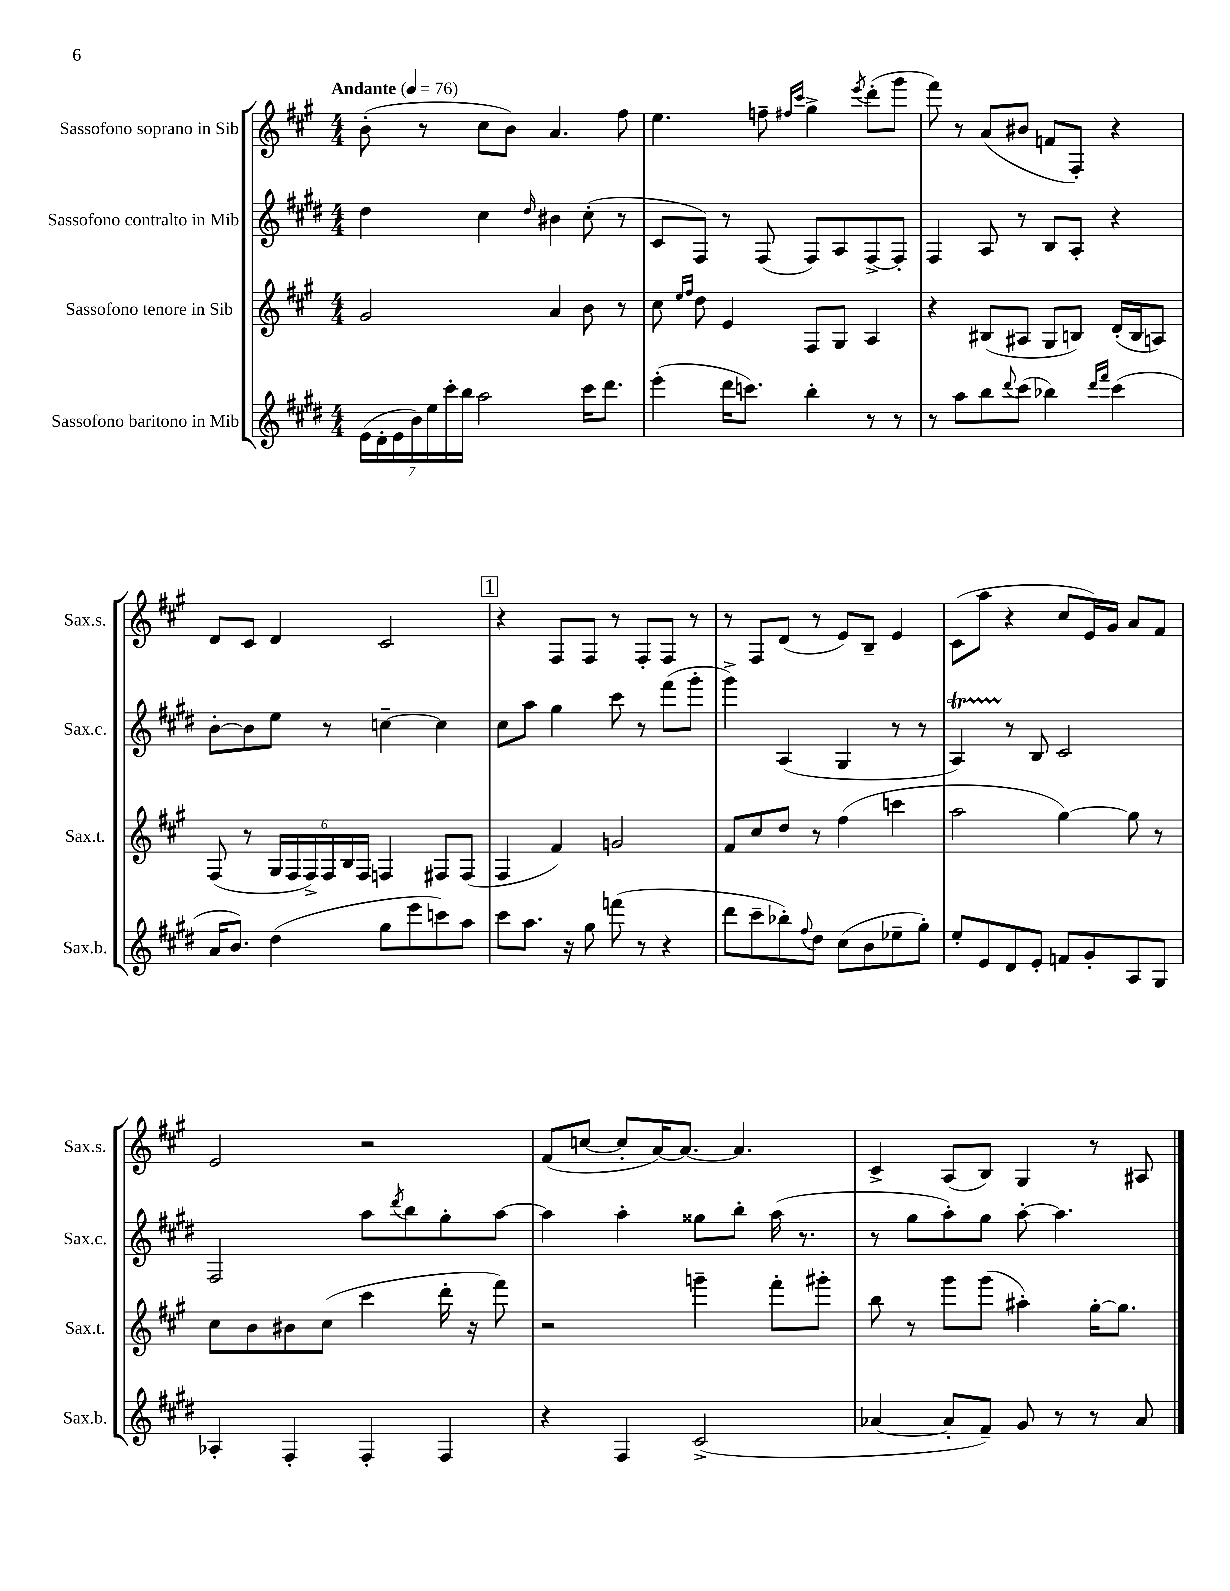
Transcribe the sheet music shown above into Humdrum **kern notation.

**kern	**kern	**kern	**kern
*staff4	*staff3	*staff2	*staff1
*clefG2	*clefG2	*clefG2	*clefG2
*k[f#c#g#d#]	*k[f#c#g#]	*k[f#c#g#d#]	*k[f#c#g#]
*M4/4	*M4/4	*M4/4	*M4/4
*MM76	*MM76	*MM76	*MM76
(28e	2g#	4dd#	(8b'
28d#'	.	.	.
28e	.	.	.
28b)	.	.	.
.	.	.	8r
28ee	.	.	.
28ccc#'	.	.	.
28bb	.	.	.
2aa	.	4cc#	8cc#
.	.	.	8b)
.	.	16qqdd#	.
.	4a	4b#	4.a
16ccc#	8b	(8cc#'	.
8.ddd#	.	.	.
.	8r	8r	8ff#
=	=	=	=
(4eee'	8cc#	8c#	4.ee
.	16qqee	.	.
.	16qqff#	.	.
.	8dd	8F#)	.
16ddd#	4e	8r	.
8.ccc)	.	.	.
.	.	(8F#	8ff~
.	.	.	16qqff#
.	.	.	16qqccc#
4bb'	8F#	8F#)	4gg#^
.	8G#	8A	.
.	.	.	8qeee
8r	4A	[8F#^	(8ddd'
8r	.	8F#']	8ggg#
=	=	=	=
8r	4r	4F#	8fff#)
8aa	.	.	8r
8bb	(8B#	8A	(8a
8qqddd#	.	.	.
(8ccc#	8A#	8r	8b#
4bb-)	8G#	8B	8f
.	8B)	8A'	8F#')
16qqddd#	.	.	.
16qqfff#	.	.	.
(4ccc#	(16d'	4r	4r
.	16B	.	.
.	8A)	.	.
=	=	=	=
16a	(8F#	[8b'	8d
8.b)	.	.	.
.	8r	8b]	8c#
(4dd#	24G#	8ee	4d
.	24F#	.	.
.	24F#^)	.	.
.	24F#	8r	.
.	24B	.	.
.	24F#	.	.
8gg#	4F	[4cc~	2c#
8eee	.	.	.
8ccc)	8F#	4cc]	.
8aa	(8F#	.	.
=	=	=	=
8ccc#	4F#	8cc#	4r
8.aa	.	8aa	.
.	4f#)	4gg#	8F#
16r	.	.	.
8gg#	.	.	8F#
(8fff	2g	8ccc#	8r
8r	.	8r	8F#'
4r	.	(8fff#	8F#
.	.	8ggg#'	8r
=	=	=	=
8ddd#	8f#	4ggg#^)	8r
8ccc#~	8cc#	.	8F#
8bb-')	8dd	(4A	(8d
8qqff#	.	.	.
8dd#	8r	.	8r
(8cc#	(4ff#	4G#	8e)
8b	.	.	8B~
8ee-~	4ccc	8r	4e
8gg#')	.	8r	.
=	=	=	=
8ee'	2aa	4A)	(8c#
8e	.	.	8aa
8d#	.	8r	4r
8e'	.	8B	.
8f	[4gg#)	2c#	8cc#
8g#'	.	.	16e)
.	.	.	16g#
8A	8gg#]	.	8a
8G#	8r	.	8f#
=	=	=	=
4A-'	8cc#	2F#	2e
.	8b	.	.
4F#'	8b#	.	.
.	(8cc#	.	.
4F#'	4ccc#	8aa	2r
.	.	8qddd#	.
.	.	8bb	.
4F#	16ddd'	8gg#'	.
.	16r	.	.
.	8fff#)	[8aa	.
=	=	=	=
4r	2r	4aa]	(8f#
.	.	.	[8cc
4F#	.	4aa'	8cc']
.	.	.	[16a)
.	.	.	8.a_
(2c#^	4ggg~	8gg##	.
.	.	8bb'	4.a]
.	8fff#'	(16aa	.
.	.	8.r	.
.	8ggg#'	.	.
=	=	=	=
[4a-	8bb	8r	4c#^
.	8r	8gg#	.
8a-']	8ggg#	8aa')	(8A
8f#~)	(8ggg#	8gg#	8B)
8g#	4aa#')	[8aa'	4G#
8r	.	4.aa]	.
8r	[16gg#'	.	8r
.	8.gg#]	.	.
8a-	.	.	8A#
==	==	==	==
*-	*-	*-	*-
